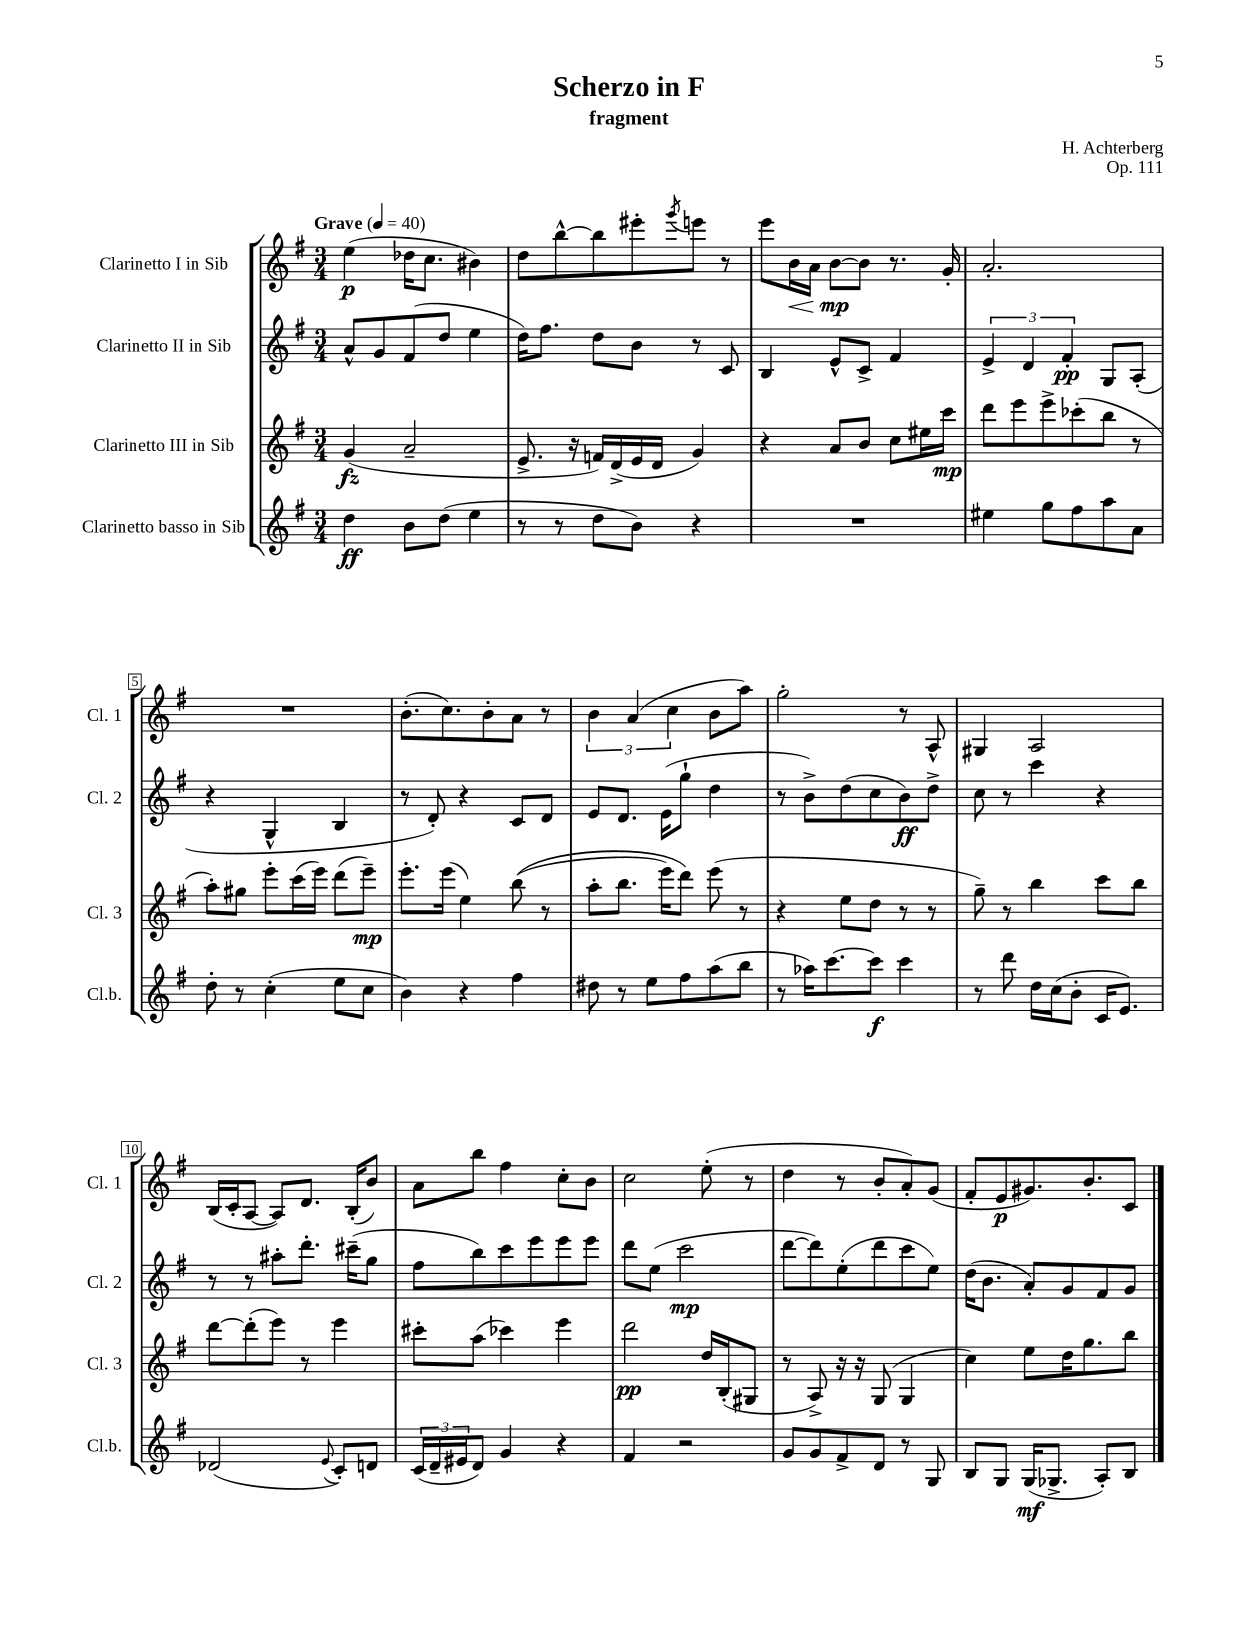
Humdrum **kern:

**kern	**kern	**kern	**kern
*staff4	*staff3	*staff2	*staff1
*clefG2	*clefG2	*clefG2	*clefG2
*k[f#]	*k[f#]	*k[f#]	*k[f#]
*M3/4	*M3/4	*M3/4	*M3/4
*MM40	*MM40	*MM40	*MM40
4dd	(4g	8a^^	(4ee
.	.	8g	.
8b	2a~	(8f#	16dd-
.	.	.	8.cc
(8dd	.	8dd	.
4ee	.	4ee	4b#)
=	=	=	=
8r	8.e^	16dd)	8dd
.	.	8.ff#	.
8r	.	.	[8bb^^
.	16r	.	.
8dd	16f)	8dd	8bb]
.	(16d^	.	.
8b)	16e	8b	8eee#'
.	16d	.	.
.	.	.	8qggg
4r	4g)	8r	8eee
.	.	8c	8r
=	=	=	=
2.r	4r	4B	8eee
.	.	.	16b
.	.	.	16a
.	8a	8e^^	[8b
.	8b	8c^	8b]
.	8cc	4f#	8.r
.	16ee#	.	.
.	16ccc	.	16g'
=	=	=	=
4ee#	8ddd	6e^	2.a'
.	8eee	.	.
.	.	6d	.
8gg	8eee^	.	.
.	.	6f#'	.
8ff#	(8ccc-'	.	.
8aa	8bb	8G	.
8a	8r	(8A'	.
=	=	=	=
8dd'	8aa')	4r	2.r
8r	8gg#	.	.
(4cc'	8eee'	4G^^	.
.	(16ccc	.	.
.	16eee)	.	.
8ee	(8ddd	4B	.
8cc	8eee~)	.	.
=	=	=	=
4b)	8.eee'	8r	(8.b'
.	.	8d')	.
.	(16eee	.	8.cc)
4r	4ee)	4r	.
.	.	.	8b'
4ff#	&((8bb	8c	8a
.	8r	8d	8r
=	=	=	=
8dd#	8aa'	8e	6b
8r	8.bb	8.d	.
.	.	.	(6a
8ee	.	.	.
.	16eee)	(16e	.
.	.	.	6cc
8ff#	8ddd&)	8gg`	.
(8aa	(8eee	4dd	8b
8bb	8r	.	8aa)
=	=	=	=
8r	4r	8r	2gg'
16aa-)	.	8b^)	.
[8.ccc	.	.	.
.	8ee	(8dd	.
8ccc]	8dd	8cc	.
4ccc	8r	8b)	8r
.	8r	8dd^	8A^^
=	=	=	=
8r	8gg~)	8cc	4G#
8ddd	8r	8r	.
16dd	4bb	4ccc	2A
(16cc	.	.	.
8b'	.	.	.
16c	8ccc	4r	.
8.e)	.	.	.
.	8bb	.	.
=	=	=	=
(2d-	[8ddd	8r	(16B
.	.	.	16c'
.	(8ddd']	8r	[8A
.	8eee)	8aa#'	8A])
.	8r	8.ddd'	8.d
8qqe	.	.	.
8c')	4eee	.	.
.	.	(16ccc#~	(16B'
8d	.	8gg	8b)
=	=	=	=
(24c	8ccc#'	8ff#	8a
24d~	.	.	.
24e#	.	.	.
8d)	(8aa	8bb)	8bb
4g	4ccc-)	8ccc	4ff#
.	.	8eee	.
4r	4eee	8eee	8cc'
.	.	8eee	8b
=	=	=	=
4f#	2ddd	8ddd	2cc
.	.	(8ee	.
2r	.	2ccc	.
.	16dd	.	(8ee'
.	(16B'	.	.
.	8G#	.	8r
=	=	=	=
8g	8r	[8ddd	4dd
8g	8A^)	8ddd])	.
8f#^	16r	(8ee'	8r
.	16r	.	.
8d	(8G	8ddd	8b'
8r	4G	8ccc	8a')
8G	.	8ee)	(8g
=	=	=	=
8B	4cc)	(16dd	8f#'
.	.	8.b	.
8G	.	.	8e
(16G	8ee	8a')	8.g#)
8.G-^	.	.	.
.	16dd	8g	.
.	8.gg	.	8.b'
8A')	.	8f#	.
8B	8bb	8g	8c
==	==	==	==
*-	*-	*-	*-
